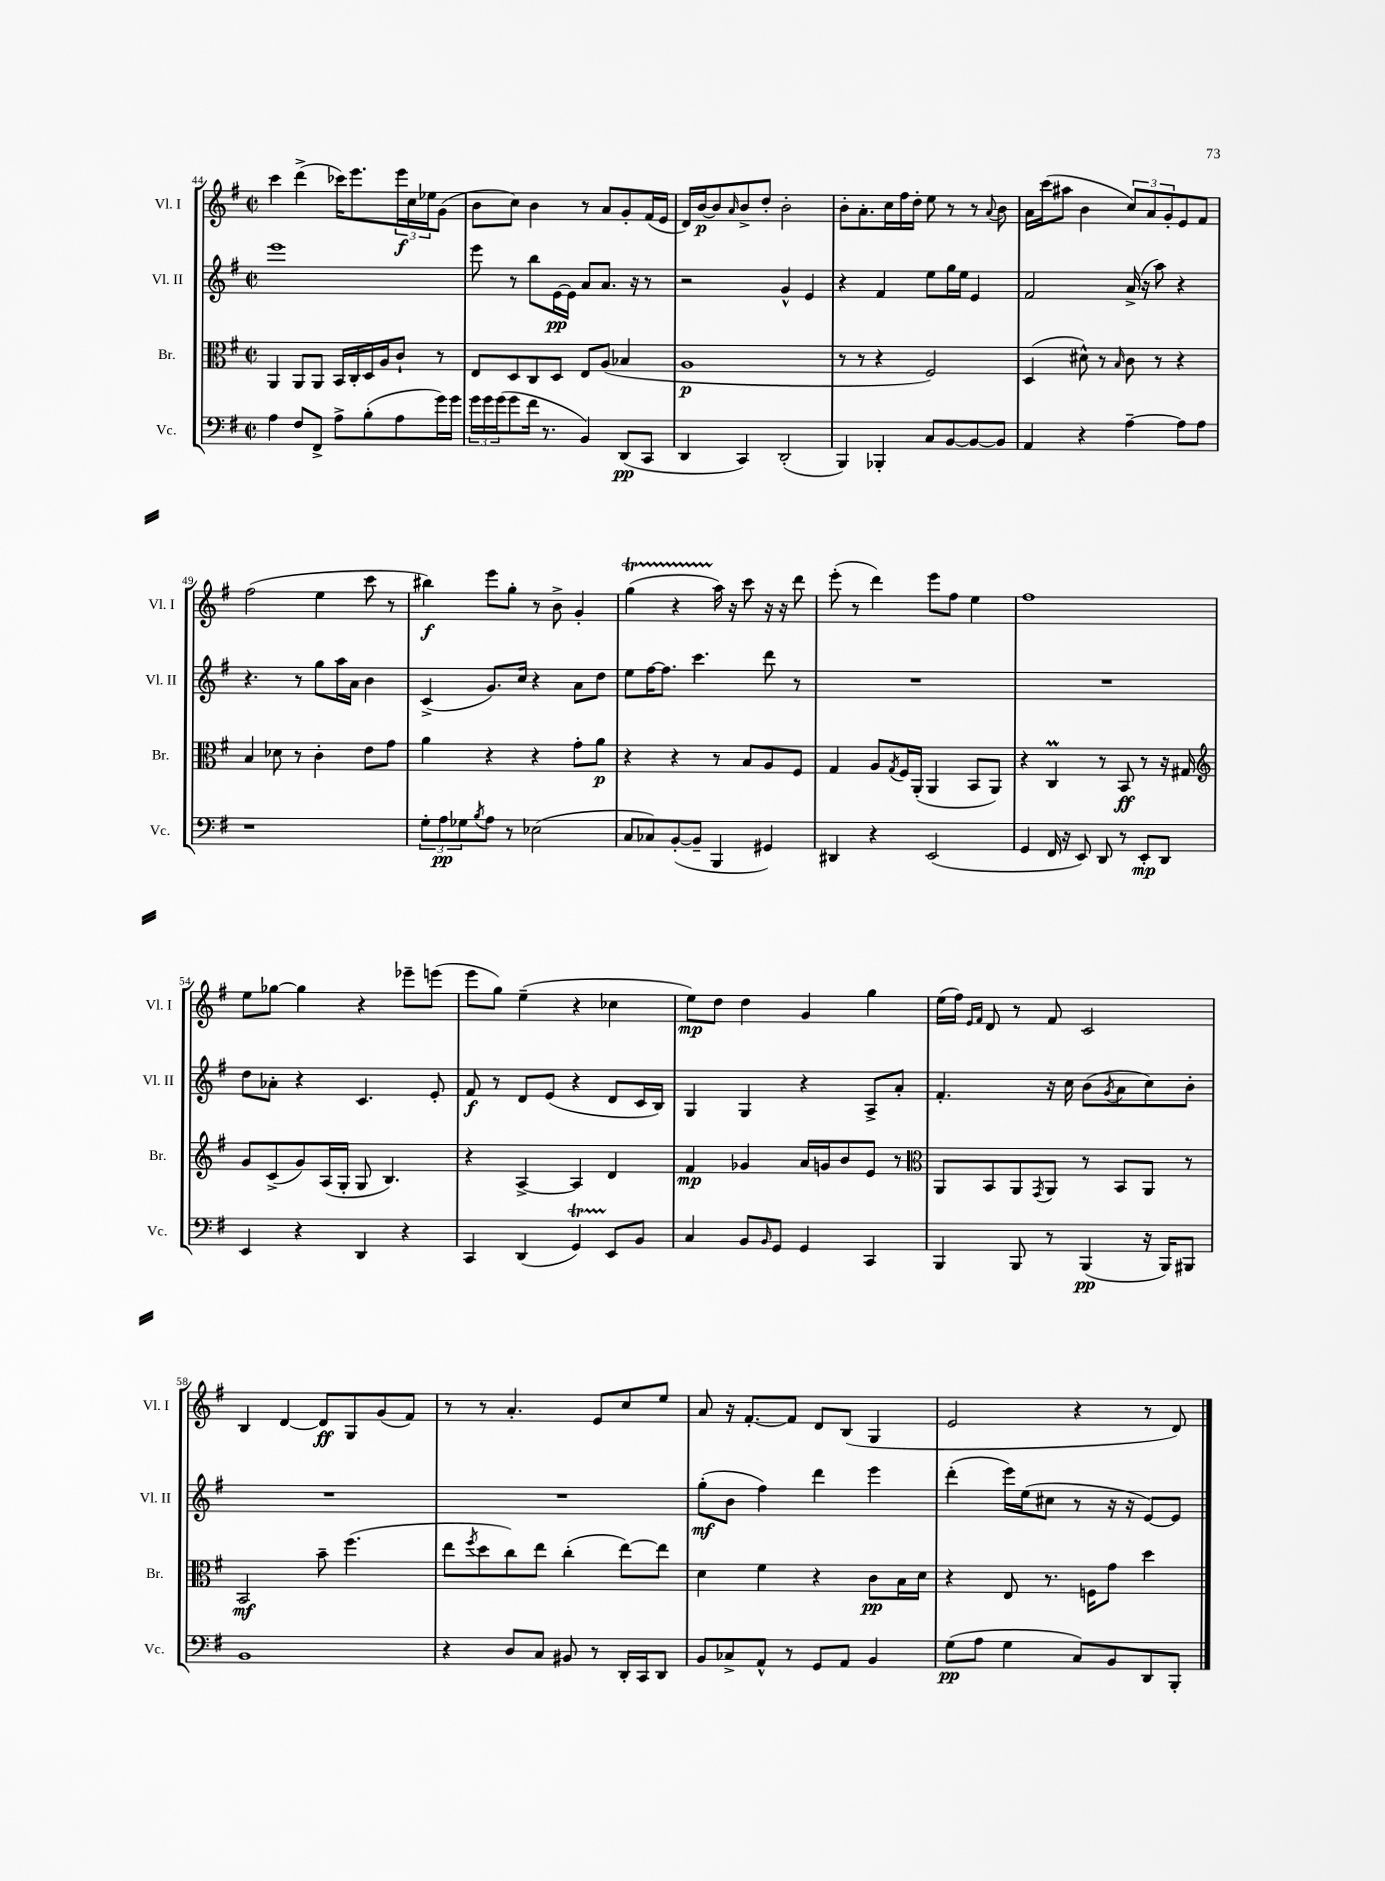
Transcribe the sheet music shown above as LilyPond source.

<<
\new StaffGroup <<
\new Staff = "s0" \with { instrumentName = "Vl. I" shortInstrumentName = "Vl. I" } {
    \clef treble \key g \major \defaultTimeSignature \time 2/2
    c'''4 d'''4->( ces'''16) e'''8. \tuplet 3/2 { e'''16\f c''16 ees''16 } g'8( |
    b'8 c''8) b'4 r8 a'8 g'8-. fis'16( e'16 |
    d'16) b'16~\p b'8 \grace { a'16 } b'8-> d''8-. b'2-. |
    b'8-. a'8.-. c''16 fis''16 d''16-. e''8 r8 r8 \appoggiatura { a'8 } b'8 |
    a'16 c'''16( ais''8 b'4 \tuplet 3/2 { c''8) a'8 g'8-. } e'8 fis'8 |
    fis''2( e''4 c'''8 r8 |
    bis''4\f) e'''8 g''8-. r8 b'8-> g'4-. |
    g''4\startTrillSpan( r4 a''16\stopTrillSpan) r16 c'''8 r16 r16 d'''8 |
    e'''8-.( r8 d'''4) e'''8 fis''8 e''4 |
    fis''1 |
    e''8 ges''8~ ges''4 r4 ees'''8-- e'''8( |
    e'''8 g''8) e''4--( r4 ces''4 |
    e''8\mp) d''8 d''4 g'4 g''4 |
    e''16( fis''16) \grace { e'16 fis'16 } d'8 r8 fis'8 c'2 |
    b4 d'4~ d'8\ff g8 g'8( fis'8) |
    r8 r8 a'4.-. e'8 c''8 e''8 |
    a'8 r16 fis'8.~-. fis'8 d'8 b8( g4 |
    e'2 r4 r8 d'8) \bar "|." |
}
\new Staff = "s1" \with { instrumentName = "Vl. II" shortInstrumentName = "Vl. II" } {
    \clef treble \key g \major \defaultTimeSignature \time 2/2
    e'''1 |
    e'''8 r8 b''8 e'16~\pp e'16 a'8 a'8. r16 r8 |
    r2 g'4-^ e'4 |
    r4 fis'4 e''8 g''16 e''16 e'4 |
    fis'2 a'16->( r16 a''8) r4 |
    r4. r8 g''8 a''16 a'16 b'4 |
    c'4->( g'8.) c''16 r4 a'8 d''8 |
    e''8 fis''16~ fis''8. c'''4. d'''8 r8 |
    R1 |
    R1 |
    d''8 aes'8-. r4 c'4. e'8-. |
    fis'8\f r8 d'8 e'8( r4 d'8 c'16 b16) |
    g4 g4 r4 a8-> a'8-. |
    fis'4.-. r16 c''16 b'8( \acciaccatura { g'8 } a'8 c''8) b'8-. |
    R1 |
    R1 |
    g''8-.\mf( b'8 fis''4) d'''4 e'''4 |
    d'''4-.( e'''16) e''16( cis''8 r8 r16 r16 e'8~) e'8 \bar "|." |
}
\new Staff = "s2" \with { instrumentName = "Br." shortInstrumentName = "Br." } {
    \clef alto \key g \major \defaultTimeSignature \time 2/2
    a,4 a,8 a,8 b,16 c16-. d16 a16 c'8-! r8 |
    e8 d8 c8 d8 e8 a8( bes4 |
    a1\p |
    r8 r8 r4 fis2) |
    d4( dis'8-^) r8 \grace { b16 } c'8 r8 r4 |
    b4 des'8 r8 c'4-. e'8 g'8 |
    a'4 r4 r4 g'8-. a'8\p |
    r4 r4 r8 b8 a8 fis8 |
    g4 a8 \acciaccatura { g8 } fis16 a,16-.( a,4 b,8 a,8) |
    r4 c4\prall r8 b,8\ff r8 r16 gis16 |
    \clef treble g'8 c'8->( g'8) a16( g16-. g8 b4.) |
    r4 a4~-> a4 d'4 |
    fis'4\mp ges'4 a'16 g'16 b'8 e'8 r8 |
    \clef alto a,8 b,8 a,8 \acciaccatura { g,8 } a,8 r8 b,8 a,8 r8 |
    b,2\mf b'8-- fis''4.( |
    e''8 \acciaccatura { fis''8 } d''8 c''8) e''8 c''4-.( e''8~) e''8 |
    d'4 fis'4 r4 c'8\pp b16 d'16 |
    r4 e8 r8. f16 g'8 d''4 \bar "|." |
}
\new Staff = "s3" \with { instrumentName = "Vc." shortInstrumentName = "Vc." } {
    \clef bass \key g \major \defaultTimeSignature \time 2/2
    a4 fis8 fis,8-> a8-> b8-.( a8 g'16) g'16 |
    \tuplet 3/2 { g'16 g'16 g'16( } g'8 fis'16 r8. b,4) d,8\pp( c,8 |
    d,4 c,4) d,2-.( |
    b,,4) bes,,4-. c8 b,8~ b,8~ b,8 |
    a,4 r4 a4~-- a8 a8 |
    r1 |
    \tuplet 3/2 { g8-. a8\pp ges8 } \acciaccatura { b8 } a8 r8 ees2( |
    c8 ces8) b,8~-.( b,8-- b,,4 gis,4) |
    dis,4 r4 e,2( |
    g,4 fis,16 r16 e,8) d,8 r8 e,8-.\mp d,8 |
    e,4 r4 d,4 r4 |
    c,4 d,4( g,4\startTrillSpan) e,8\stopTrillSpan b,8 |
    c4 b,8 \grace { b,16 } g,8 g,4 c,4 |
    b,,4 b,,8 r8 b,,4\pp( r16 b,,16) bis,,8 |
    b,1 |
    r4 d8 c8 bis,8 r8 d,16-. c,16 d,8 |
    b,8 ces8-> a,8-^ r8 g,8 a,8 b,4 |
    g8\pp( a8 g4 c8) b,8 d,8 b,,8-. \bar "|." |
}
>>
>>
\layout { \context { \Score currentBarNumber = #44 } }
